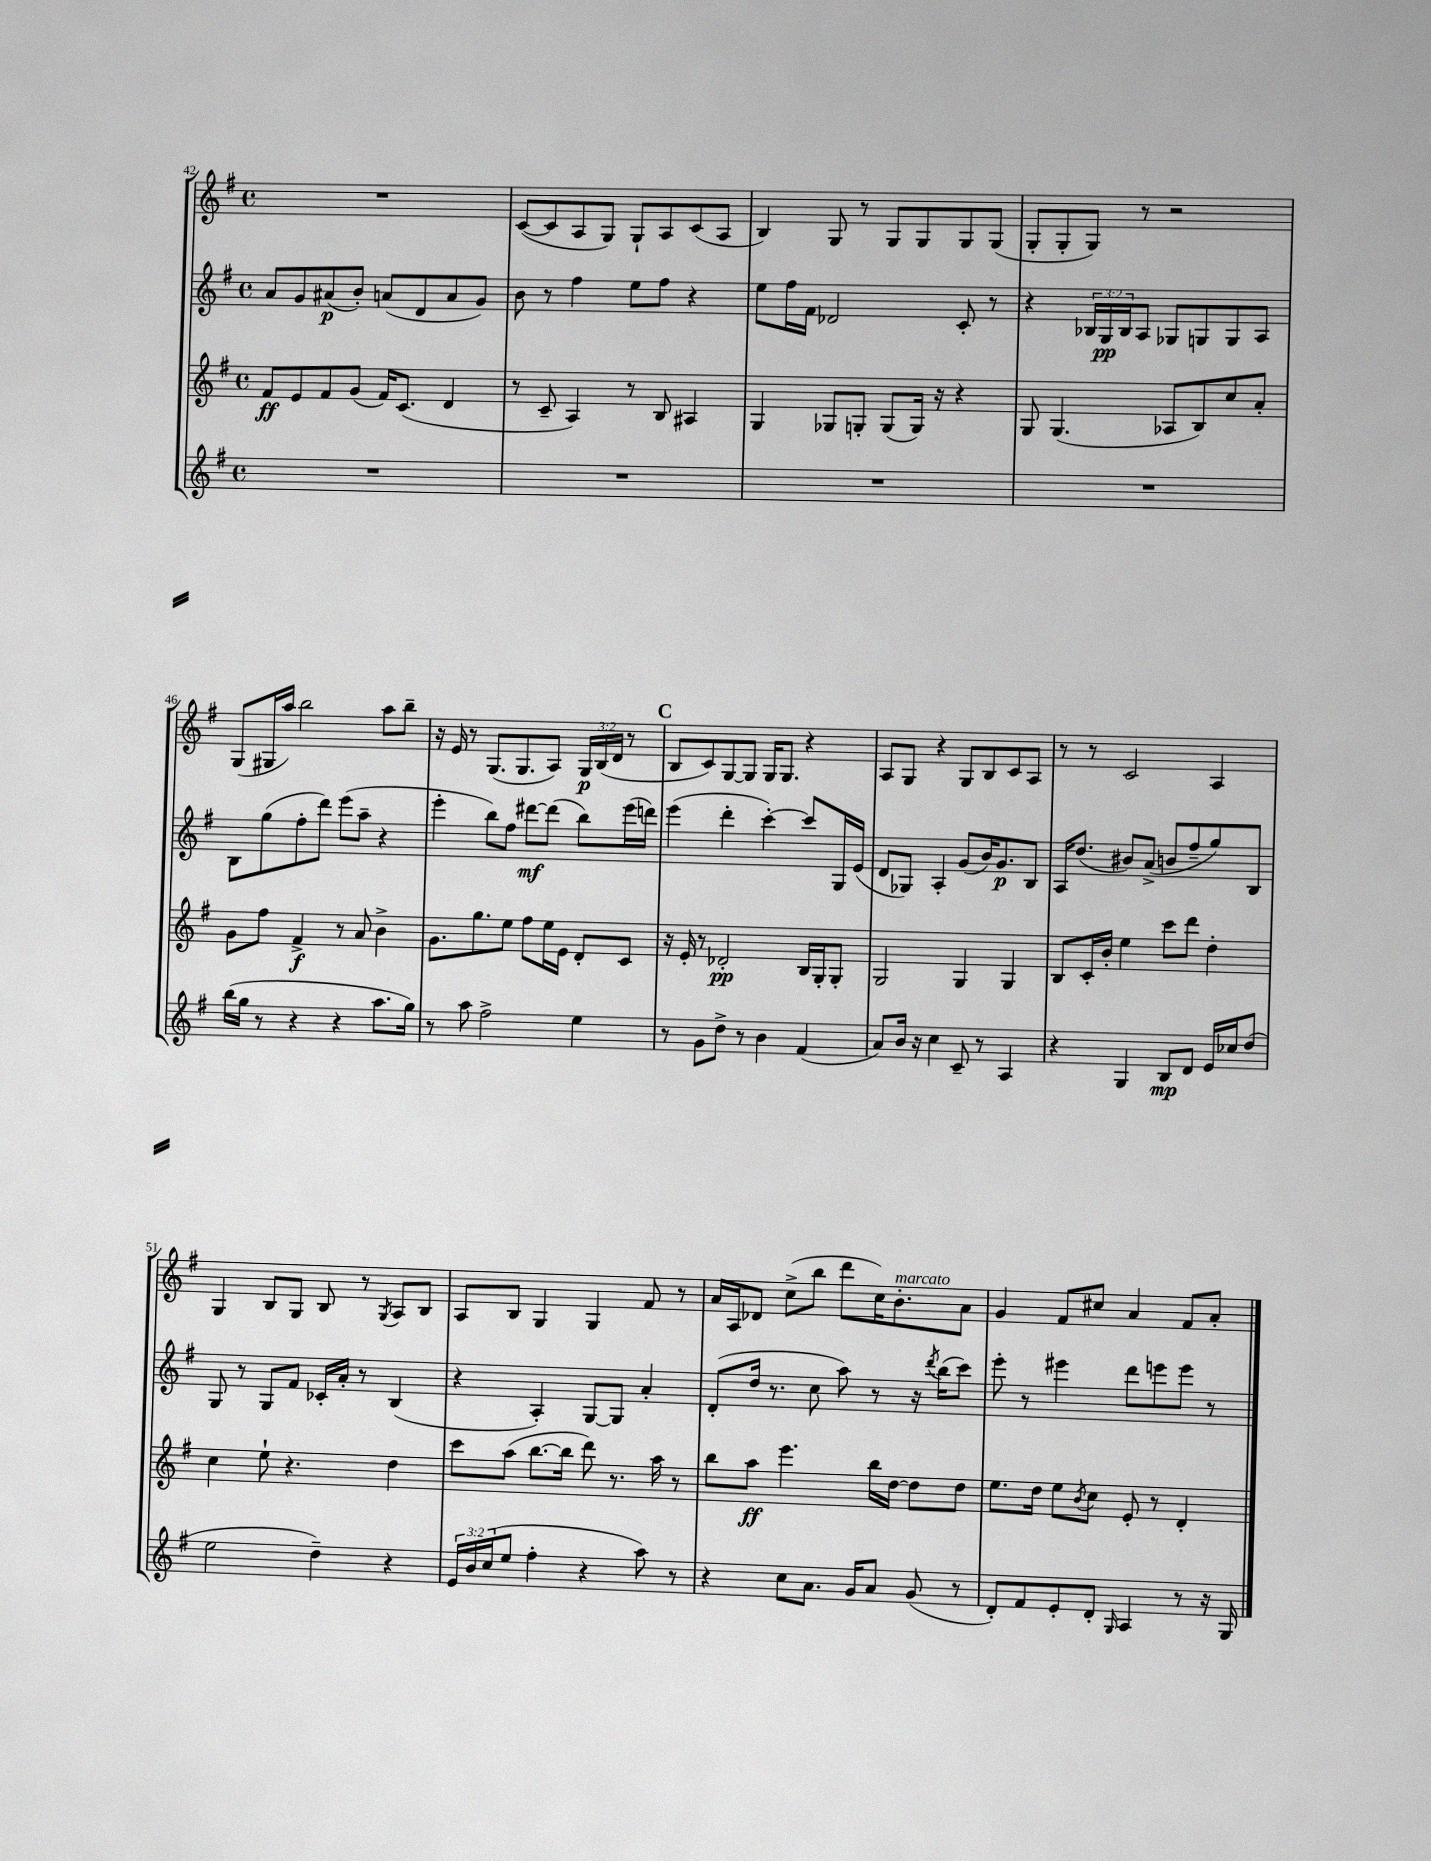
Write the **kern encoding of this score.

**kern	**kern	**kern	**kern
*staff4	*staff3	*staff2	*staff1
*clefG2	*clefG2	*clefG2	*clefG2
*k[f#]	*k[f#]	*k[f#]	*k[f#]
*M4/4	*M4/4	*M4/4	*M4/4
*met(c)	*met(c)	*met(c)	*met(c)
1r	8f#/L	8a/L	1r
.	8e/	8g/	.
.	8f#/	(8a#/	.
.	(8g/J	8b'/J)	.
.	16f#/LK)	(8a/L	.
.	(8.c/J	.	.
.	.	8d/	.
.	4d/	8a/	.
.	.	8g/J)	.
=	=	=	=
1r	8r	8b\	([8c/L
.	8c~/	8r	8c/]
.	4A/)	4ff#\	8A/
.	.	.	8G/J)
.	8r	8ee\L	8G`/L
.	8B/	8ff#\J	8A/
.	4A#/	4r	(8c/
.	.	.	8A/J
=	=	=	=
1r	4G/	8ee\L	4B/)
.	.	16ff#\L	.
.	.	16f#\JJ	.
.	8G-/L	2d-/	8G/
.	8G'/J	.	8r
.	(8G/L	.	8G/L
.	16G/Jk)	.	8G/
.	16r	.	.
.	4r	8c'/	8G/
.	.	8r	(8G/J
=	=	=	=
1r	8G/	4r	8G'/L
.	(4.G/	.	8G'/
.	.	24B-/LL	8G/J)
.	.	24G/	.
.	.	24B-/J	.
.	.	8A/J	8r
.	8A-/L	8G-/L	2r
.	8B/)	8G/	.
.	8cc/	8G/	.
.	8a'/J	8A/J	.
=	=	=	=
(16bb\LL	8g\L	8B\L	(8G/L
16gg\JJ	.	.	.
8r	8ff#\J	(8gg\	16G#/L
.	.	.	16aa/JJ)
4r	4f#^/	8ff#'\	2bb\
.	.	8ddd\J)	.
4r	8r	(8eee\L	.
.	8a/	8aa~\J	.
8.aa\L	4b^\	4r	8aa\L
.	.	.	8bb~\J
16gg\Jk)	.	.	.
=	=	=	=
8r	8.g\L	4eee'\	16r
.	.	.	16e/
8aa\	.	.	8r
.	8.gg\	.	.
2ff#^\	.	8bb\L)	(8.G/L
.	8ee\J	8ff#\J	.
.	.	.	8.G/
.	8ff#\L	[8ddd#\L	.
.	16ee\L	(8ddd#\]J	8A/J)
.	16e\JJ	.	.
4ee\	8d'/L	8bb\L)	24G/LL
.	.	.	(24B/
.	.	.	24d/JJ
.	8c/J	(16eee\L	8r
.	.	16ddd\JJ)	.
=	=	=	=
8r	16r	(4eee\	8B/L
.	16e'/	.	.
8g\L	8r	.	8c/)
8dd^\J	2d-'/	4ddd'\	[8G/
8r	.	.	8G/]J
4b\	.	[4ccc'\)	16G/LK
.	.	.	8.G/J
(4f#/	16B/LL	8ccc/]L	4r
.	16G'/J	.	.
.	8G'/J	16G/L	.
.	.	(16e/JJ	.
=	=	=	=
8a/L)	2G/	8d/L	8A/L
16b/Jk	.	8G-/J)	8G/J
16r	.	.	.
4cc\	.	4A'/	4r
8c~/	4G/	(8g/L	8G/L
8r	.	16b/K)	8B/
.	.	8.g/	.
4A/	4G/	.	8c/
.	.	8B/J	8A/J
=	=	=	=
4r	8B/L	16A/LK	8r
.	.	(8.dd/J	.
.	16c'/L	.	8r
.	16b'/JJ	.	.
4G/	4ee\	8b#/L)	2c/
.	.	(8a^/J	.
8B/L	8ccc\L	8b/L	.
8d/J	8ddd\J	8ff#~/	.
16e/LL	4dd'\	8gg/)	4A/
16cc-/J	.	.	.
(8dd/J	.	8B/J	.
=	=	=	=
2ee\	4cc\	8G/	4G/
.	.	8r	.
.	8ee`\	8G/L	8B/L
.	4.r	8f#/J	8G/J
4dd~\)	.	16c-'/LL	8B/
.	.	16a'/JJ	.
.	.	8r	8r
.	.	.	8qG/
4r	4dd\	(4B/	8A/L
.	.	.	8B/J
=	=	=	=
24e/LL	8ccc\L	4r	8A/L
24b/	.	.	.
(24cc/J	.	.	.
8ee/J	(8aa\J	.	8B/J
4ff#'\	[8.bb\L	4A'/)	4G/
.	16bb\]Jk	.	.
4r	8ddd\)	[8G/L	4G/
.	8.r	8G/]J	.
8aa\)	.	4a'/	8f#/
.	16aa\	.	.
8r	8r	.	8r
=	=	=	=
4r	8bb\L	(8d'/L	16a/LL
.	.	.	16A/J
.	8aa\J	16dd/Jk	8d-/J
.	.	8.r	.
8cc\L	4.eee\	.	(8cc^\L
8.a\J	.	8cc\	8bb\J
.	.	8aa\)	8ddd\L
16g/LK	.	.	.
8a/J	16bb\LL	8r	16cc\K)
.	[16dd\JJ	.	8.b'\
(8g/	8dd\]L	16r	.
.	.	8qddd/	.
.	.	(16bb\LK	.
8r	8dd\J	8ccc\J)	8a\J
=	=	=	=
8d'/L)	8.ee\L	8eee'\	4g/
8f#/	.	8r	.
.	16dd\Jk	.	.
8e'/	8ee\L	4eee#\	8f#/L
.	8qb/	.	.
8d'/J	8cc\J	.	8cc#/J
16qqG/	.	.	.
4A/	8e'/	8ddd\L	4a/
.	8r	8eee\	.
8r	4d'/	8eee\J	8f#/L
16r	.	8r	8a'/J
16G/	.	.	.
==	==	==	==
*-	*-	*-	*-
